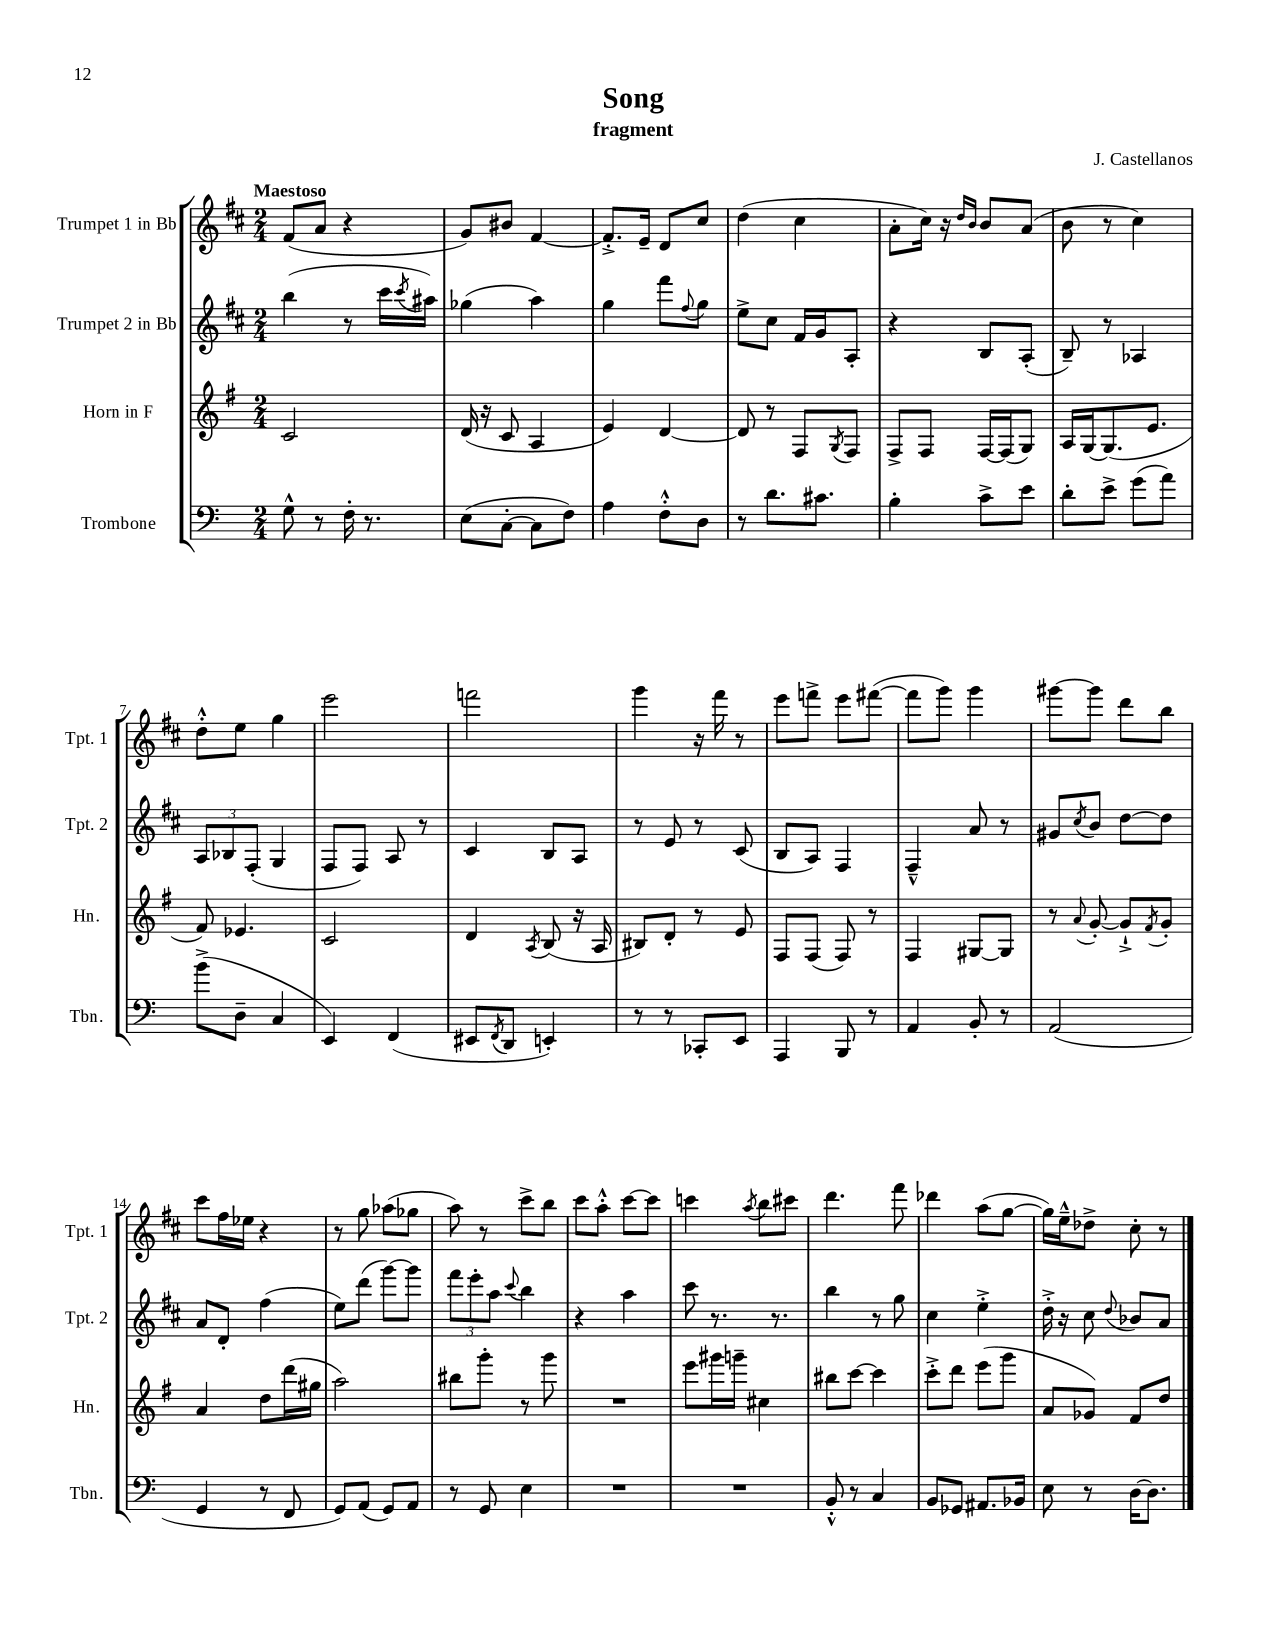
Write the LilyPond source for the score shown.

\header { title = "Song" composer = "J. Castellanos" subtitle = "fragment" }
<<
\new StaffGroup <<
\new Staff = "s0" \with { instrumentName = "Trumpet 1 in Bb" shortInstrumentName = "Tpt. 1" } {
    \clef treble \key d \major \numericTimeSignature \time 2/4 \tempo "Maestoso"
    fis'8( a'8 r4 |
    g'8) bis'8 fis'4~ |
    fis'8.-.-> e'16-- d'8 cis''8 |
    d''4( cis''4 |
    a'8-. cis''16) r16 \grace { d''16 b'16 } b'8 a'8( |
    b'8 r8 cis''4) |
    d''8-.-^ e''8 g''4 |
    e'''2 |
    f'''2 |
    g'''4 r16 fis'''16 r8 |
    e'''8 f'''8-> e'''8 fis'''8~( |
    fis'''8 g'''8) g'''4 |
    gis'''8~ gis'''8 d'''8 b''8 |
    cis'''8 fis''16 ees''16 r4 |
    r8 g''8 aes''8( ges''8 |
    a''8) r8 cis'''8-> b''8 |
    cis'''8 a''8-.-^ cis'''8~ cis'''8 |
    c'''4 \acciaccatura { a''8 } b''8 cis'''8 |
    d'''4. fis'''8 |
    des'''4 a''8( g''8~ |
    g''16) e''16---^ des''8-> cis''8-. r8 \bar "|." |
}
\new Staff = "s1" \with { instrumentName = "Trumpet 2 in Bb" shortInstrumentName = "Tpt. 2" } {
    \clef treble \key d \major \numericTimeSignature \time 2/4
    b''4( r8 cis'''16 \acciaccatura { cis'''8 } ais''16) |
    ges''4( a''4) |
    g''4 fis'''8 \appoggiatura { fis''8 } g''8 |
    e''8-> cis''8 fis'16 g'16 a8-. |
    r4 b8 a8-.( |
    b8--) r8 aes4 |
    \tuplet 3/2 { a8 bes8 fis8-.( } g4 |
    fis8 fis8) a8 r8 |
    cis'4 b8 a8 |
    r8 e'8 r8 cis'8( |
    b8 a8) fis4 |
    fis4---^ a'8 r8 |
    gis'8 \acciaccatura { cis''8 } b'8 d''8~ d''8 |
    a'8 d'8-. fis''4( |
    e''8) d'''8( g'''8~) g'''8 |
    \tuplet 3/2 { fis'''8 e'''8-. a''8 } \appoggiatura { cis'''8 } b''4 |
    r4 a''4 |
    cis'''8 r8. r8. |
    b''4 r8 g''8 |
    cis''4 e''4-.-> |
    d''16-.-> r16 cis''8 \appoggiatura { d''8 } bes'8 a'8 \bar "|." |
}
\new Staff = "s2" \with { instrumentName = "Horn in F" shortInstrumentName = "Hn." } {
    \clef treble \key g \major \numericTimeSignature \time 2/4
    c'2 |
    d'16( r16 c'8 a4 |
    e'4) d'4~ |
    d'8 r8 fis8 \acciaccatura { g8 } fis8 |
    fis8-> fis8 fis16~ fis16( g8) |
    a16 g16~ g8.( e'8. |
    fis'8) ees'4. |
    c'2 |
    d'4 \acciaccatura { a8 } b8( r16 a16 |
    bis8) d'8-. r8 e'8 |
    fis8 fis8( fis8) r8 |
    fis4 gis8~ gis8 |
    r8 \appoggiatura { a'8 } g'8~-. g'8-!-> \acciaccatura { fis'8 } g'8-. |
    a'4 d''8 d'''16( gis''16 |
    a''2) |
    bis''8 g'''8-. r8 g'''8 |
    R2 |
    e'''8 gis'''16 g'''16-- cis''4 |
    bis''8 c'''8~ c'''4 |
    c'''8-.-> d'''8 e'''8( g'''8 |
    a'8 ges'8) fis'8 d''8 \bar "|." |
}
\new Staff = "s3" \with { instrumentName = "Trombone" shortInstrumentName = "Tbn." } {
    \clef bass \key c \major \numericTimeSignature \time 2/4
    g8-^ r8 f16-. r8. |
    e8( c8~-. c8 f8) |
    a4 f8-.-^ d8 |
    r8 d'8. cis'8. |
    b4-. c'8-> e'8 |
    d'8-. e'8-> g'8( a'8) |
    b'8->( d8-- c4 |
    e,4) f,4( |
    eis,8 \acciaccatura { f,8 } d,8 e,4-.) |
    r8 r8 ces,8-. e,8 |
    a,,4 b,,8 r8 |
    a,4 b,8-. r8 |
    a,2( |
    g,4 r8 f,8 |
    g,8) a,8( g,8) a,8 |
    r8 g,8 e4 |
    R2 |
    R2 |
    b,8-.-^ r8 c4 |
    b,8 ges,8 ais,8. bes,16 |
    e8 r8 d16~ d8. \bar "|." |
}
>>
>>
